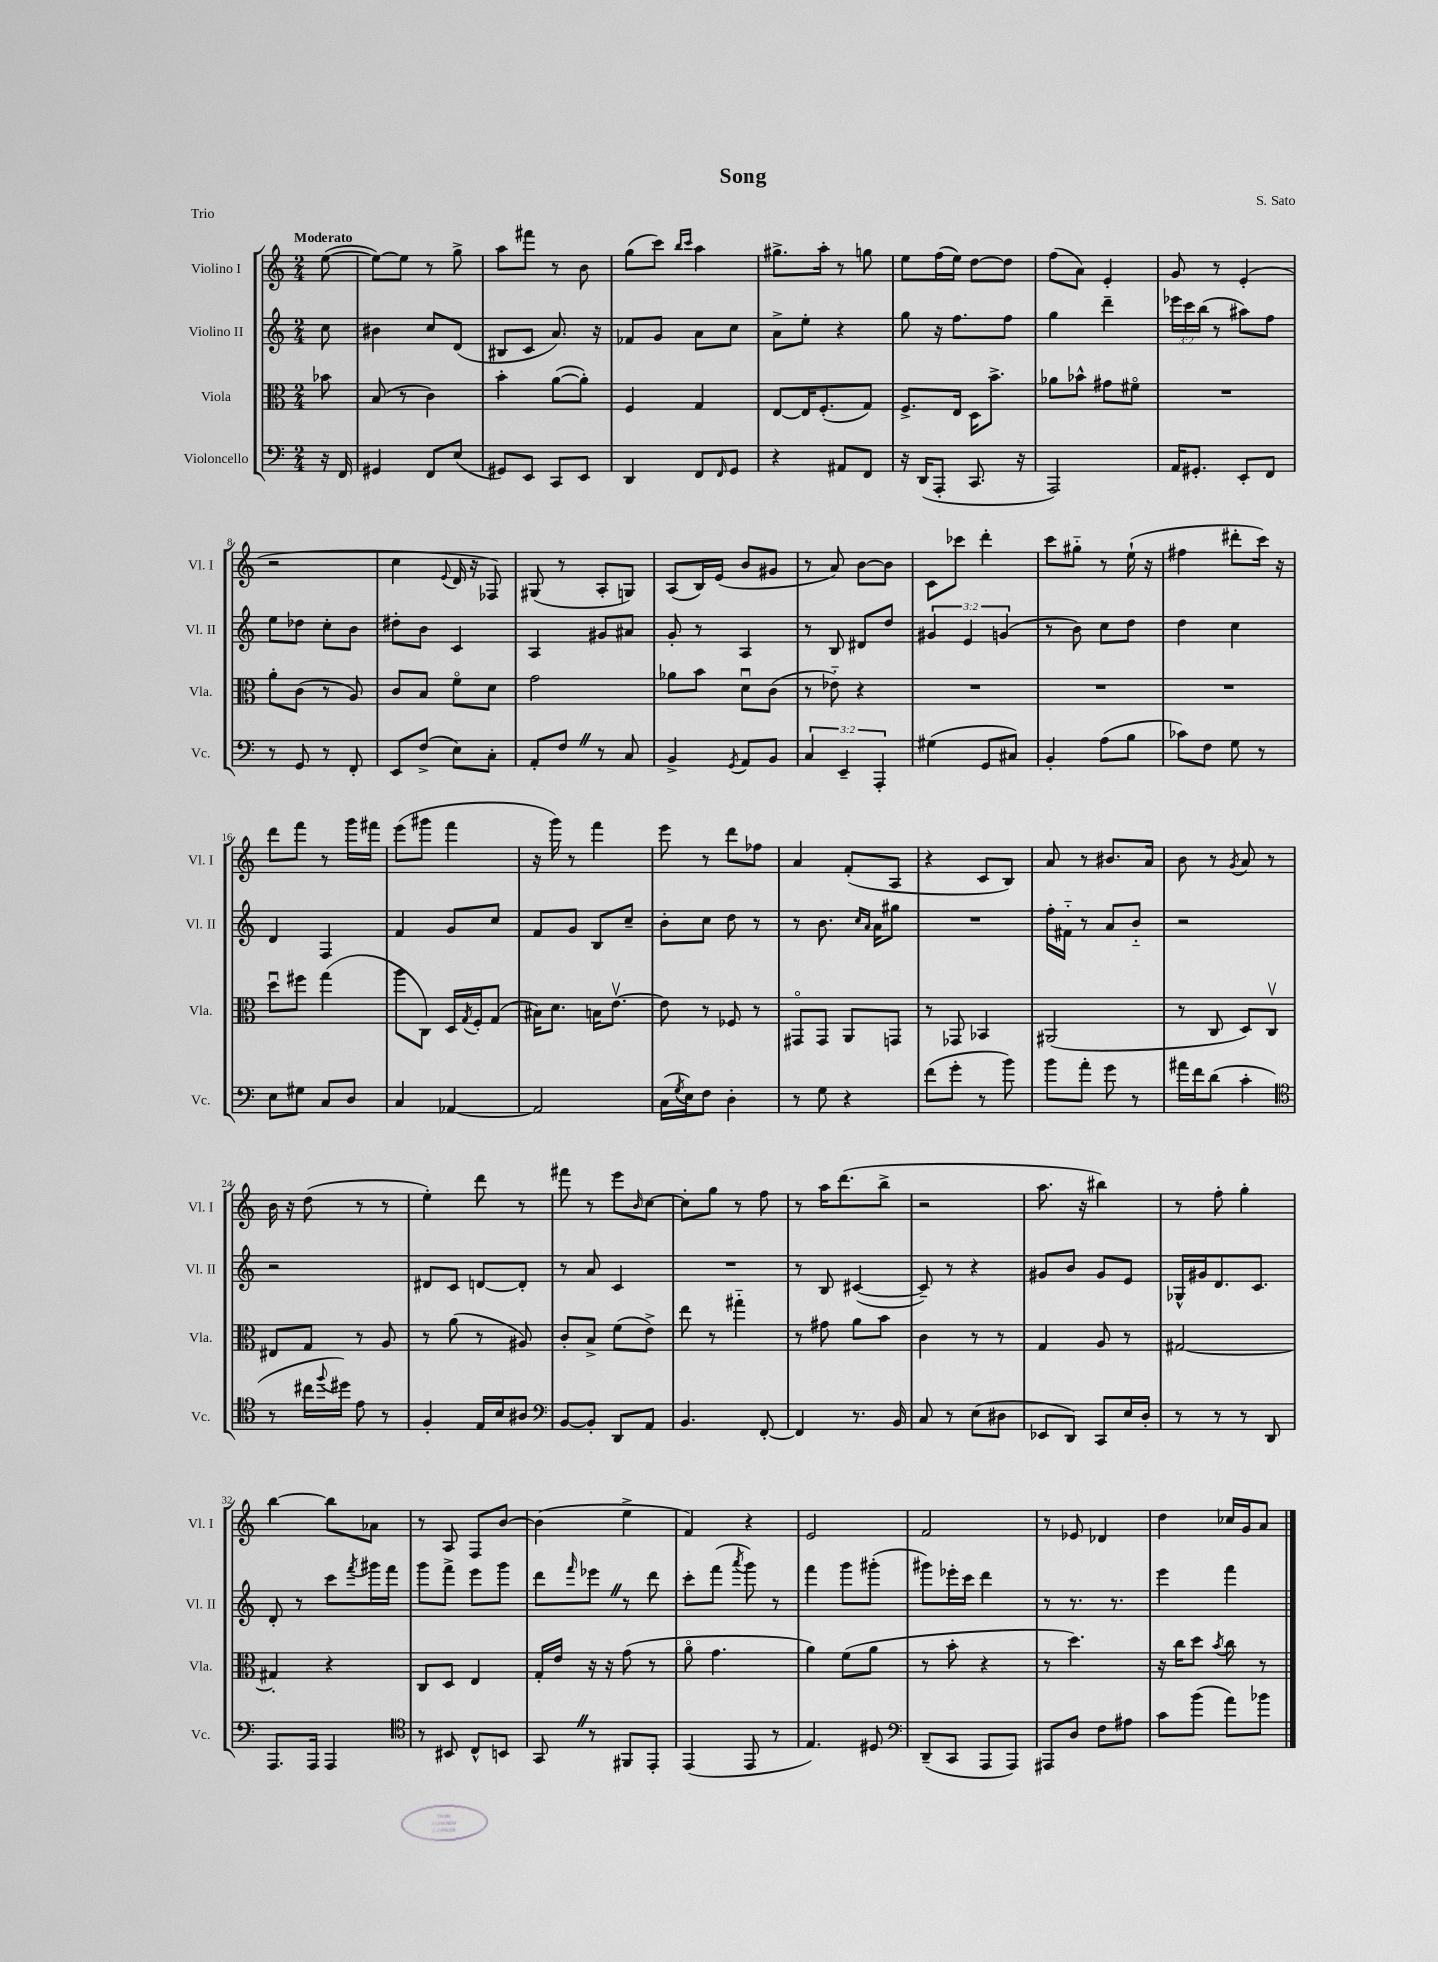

**kern	**kern	**kern	**kern
*staff4	*staff3	*staff2	*staff1
*clefF4	*clefC3	*clefG2	*clefG2
*k[]	*k[]	*k[]	*k[]
*M2/4	*M2/4	*M2/4	*M2/4
16r	8b-\	8cc\	([8ee\
16FF/	.	.	.
=	=	=	=
4GG#/	(8B/	4b#\	8ee\_L)
.	8r	.	8ee\]J
8FF/L	4c\)	8cc/L	8r
(8E/J	.	(8d/J	8gg^\
=	=	=	=
8GG#/L)	4b'\	8B#/L	8aa\L
8EE/J	.	8c/J	8fff#\J
8CC/L	([8a\L	8.a/)	8r
8EE/J	8a'\]J)	.	8b\
.	.	16r	.
=	=	=	=
4DD/	4F/	8f-/L	(8gg\L
.	.	8g/J	8ccc\J)
.	.	.	16qqbb/LL
.	.	.	16qqccc/JJ
8FF/L	4G/	8a\L	4aa\
16qqFF/	.	.	.
8GG/J	.	8cc\J	.
=	=	=	=
4r	[8E/L	8a^\L	8.gg#^\L
.	16E/]K	8ee'\J	.
.	(8.F'/	.	16aa'\Jk
8AA#/L	.	4r	8r
8FF/J	8G/J)	.	8gg\
=	=	=	=
16r	8.F^/L	8gg\	8ee\L
(16DD/LK	.	.	.
8AAA'/J	.	16r	(16ff\L
.	16E/Jk	8.ff\L	16ee\JJ)
8.CC/	16D\LK	.	[8dd\L
.	8.b^\J	.	.
.	.	8ff\J	8dd\]J
16r	.	.	.
=	=	=	=
2AAA/)	8a-\L	4gg\	(8ff\L
.	8b-^^\J	.	8a\J)
.	8g#\L	4ddd~\	4e'/
.	8f#o\J	.	.
=	=	=	=
16AA/LK	2r	24eee-\LL	8g/
.	.	24ccc\	.
8.GG#'/J	.	.	.
.	.	(24bb\JJ	.
.	.	8r	8r
8EE'/L	.	8aa#\L)	(4e'/
8FF/J	.	8ff\J	.
=	=	=	=
8r	8a'\L	8ee\L	2r
8GG/	(8c\J	8dd-\J	.
8r	8r	8cc'\L	.
8FF'/	8A/)	8b\J	.
=	=	=	=
8EE/L	8c/L	8dd#'\L	4cc\
(8F^/J	8B/J	8b\J	.
.	.	.	8qqe/
8E\L)	8fo\L	4c/	16d/
.	.	.	16r
8C'\J	8d\J	.	8F-/)
=	=	=	=
8AA'/L	2g\	4A/	(8G#/
8F/J	.	.	8r
8r	.	8g#/L	8A'/L
8C/	.	8a#/J	8G/J)
=	=	=	=
4BB^/	8a-\L	8g'/	(8A/L
.	8b\J	8r	16B/L)
.	.	.	(16e/JJ
8qGG/	.	.	.
8AA/L	8du\L	4A/	8b/L
8BB/J	(8c\J	.	8g#/J
=	=	=	=
6C/	8r	8r	8r
.	8e-'~\)	8B/	8a/)
6EE~/	.	.	.
.	4r	8d#/L	[8b\L
6AAA'/	.	.	.
.	.	8dd/J	8b\]J
=	=	=	=
(4G#\	2r	6g#/	8c\L
.	.	.	8ccc-\J
.	.	6e/	.
8GG/L	.	.	4ddd'\
.	.	(6g/	.
8C#/J)	.	.	.
=	=	=	=
4BB'/	2r	8r	8ccc\L
.	.	8b\)	8gg#'~\J
(8A\L	.	8cc\L	8r
8B\J	.	8dd\J	(16ee`\
.	.	.	16r
=	=	=	=
8c-\L)	2r	4dd\	4ff#\
8F\J	.	.	.
8G\	.	4cc\	8ddd#'\L
8r	.	.	16ccc\Jk)
.	.	.	16r
=	=	=	=
8E\L	8ddu\L	4d/	8ddd\L
8G#\J	8ff#\J	.	8fff\J
8C/L	(4gg\	4F/	8r
8D/J	.	.	16ggg\LL
.	.	.	16fff#\JJ
=	=	=	=
4C/	8aa\L	4f/	(8eee\L
.	8C\J)	.	8ggg#\J
[4AA-/	16D/LL	8g/L	4fff\
.	8qG/	.	.
.	16F'/J	.	.
.	(8G/J	8cc/J	.
=	=	=	=
2AA-/]	16B#\LK)	8f/L	16r
.	8.d\J	.	16ggg\)
.	.	8g/J	8r
.	16B\LK	8B/L	4fff\
.	[8.ev\J	.	.
.	.	8cc~/J	.
=	=	=	=
(16C\LL	8e\]	8b'\L	8eee\
8qG/	.	.	.
16E\J)	.	.	.
8F\J	8r	8cc\J	8r
4D'\	8F-/	8dd\	8ddd\L
.	8r	8r	8ff-\J
=	=	=	=
8r	8GG#o/L	8r	4a/
8G\	8GG#/J	8.b\	.
4r	8AA/L	.	(8f'/L
.	.	16qqcc/LL	.
.	.	16qqa/JJ	.
.	.	16a\LK	.
.	8GG/J	8gg#\J	8A/J
=	=	=	=
(8f\L	8r	2r	4r
8g'\J	8GG-/	.	.
8r	4BB-/	.	8c/L
8b\)	.	.	8B/J)
=	=	=	=
8b\L	(2AA#/	16ff'\LL	8a/
.	.	16f#'~\JJ	.
8a'\J	.	8r	8r
8g\	.	8a/L	8.b#/L
8r	.	8b'~/J	.
.	.	.	16a/Jk
=	=	=	=
16a#\LL	8r	2r	8b\
16f\J	.	.	.
(8d\J	8C/	.	8r
.	.	.	8qg/
4c'\	8D/L)	.	8a/
.	8Cv/J	.	8r
=	=	=	=
*clefC4	*	*	*
8r	8E#/L	2r	16b\
.	.	.	16r
16cc#\LL	8G/J	.	(8dd\
8qqff/	.	.	.
16dd#\JJ)	.	.	.
8e\	8r	.	8r
8r	8A/	.	8r
=	=	=	=
4F'/	8r	8d#/L	4ee'\)
.	(8a\	8c/J	.
16E/LL	8r	[8d/L	8ddd\
16B/J	.	.	.
8A#/J	8A#/)	8d'/]J	8r
=	=	=	=
*clefF4	*	*	*
[8BB/L	8c'/L	8r	8fff#\
8BB'/]J	8B^/J	8a/	8r
8DD/L	(8f\L	4c/	8eee\L
.	.	.	16qqb/
8AA/J	8e^\J)	.	[8cc\J
=	=	=	=
4.BB/	8ee\	2r	8cc'\]L
.	8r	.	8gg\J
.	4gg#'~\	.	8r
[8FF'/	.	.	8ff\
=	=	=	=
4FF/]	8r	8r	8r
.	8g#\	8B/	16aa\LK
.	.	.	(8.ddd\
8.r	8a\L	([4c#/	.
.	8b\J	.	8bb^\J
16BB/	.	.	.
=	=	=	=
8C/	4c\	8c#~/])	2r
8r	.	8r	.
(8E\L	8r	4r	.
8D#\J	8r	.	.
=	=	=	=
8EE-/L	4G/	8g#/L	8.aa\
8DD/J)	.	8b/J	.
.	.	.	16r
8CC/L	8A/	8g#/L	4bb#\)
16E/L	8r	8e/J	.
16D'/JJ	.	.	.
=	=	=	=
8r	[2G#/	16G-^^/LL	8r
.	.	16g#/J	.
8r	.	8.d/	8ff'\
8r	.	.	4gg'\
.	.	8.c/J	.
8DD/	.	.	.
=	=	=	=
8.AAA/L	4G#'/]	8d'/	[4bb\
.	.	8r	.
16AAA/Jk	.	.	.
4AAA/	4r	8ccc\L	8bb\]L
.	.	8qfff/	.
.	.	16ggg#\L	8a-\J
.	.	16fff\JJ	.
=	=	=	=
*clefC4	*	*	*
8r	8C/L	8ggg\L	8r
8BB#/	8D/J	8fff^\J	8A/
8C^^/L	4E/	8eee\L	8F/L
8BB/J	.	8ggg\J	[8b/J
=	=	=	=
8GG/	16G'/LL	8ddd\L	(4b\]
.	16e/JJ	.	.
.	.	16qqfff/	.
8r	16r	8eee-\J	.
.	16r	.	.
8FF#/L	(8g\	8r	4ee^\
8EE'/J	8r	8ddd\	.
=	=	=	=
(4EE/	8ao\	8ccc'\L	4f/)
.	4.g\	(8fff\J	.
.	.	8qaaa/	.
8EE/	.	8ggg\)	4r
8r	.	8r	.
=	=	=	=
4.E/)	4a\)	4fff\	2e/
.	(8f\L	8ggg\L	.
8D#/	8a\J	(8ggg#'\J	.
=	=	=	=
*clefF4	*	*	*
(8DD~/L	8r	8ggg#\L)	2f/
8CC/J	8b'\	16eee-'\L	.
.	.	16ccc\JJ	.
8AAA/L	4r	4ddd\	.
8AAA/J)	.	.	.
=	=	=	=
8AAA#/L	8r	8r	8r
8D/J	4.dd\)	8.r	8e-/
8F\L	.	.	4d-/
.	.	8.r	.
8A#\J	.	.	.
=	=	=	=
8c\L	16r	4eee\	4dd\
.	16cc\LK	.	.
(8b\J	8dd\J	.	.
.	8qb/	.	.
8a\L)	8cc\	4fff\	16cc-/LL
.	.	.	16g/J
8b-\J	8r	.	8a/J
==	==	==	==
*-	*-	*-	*-
